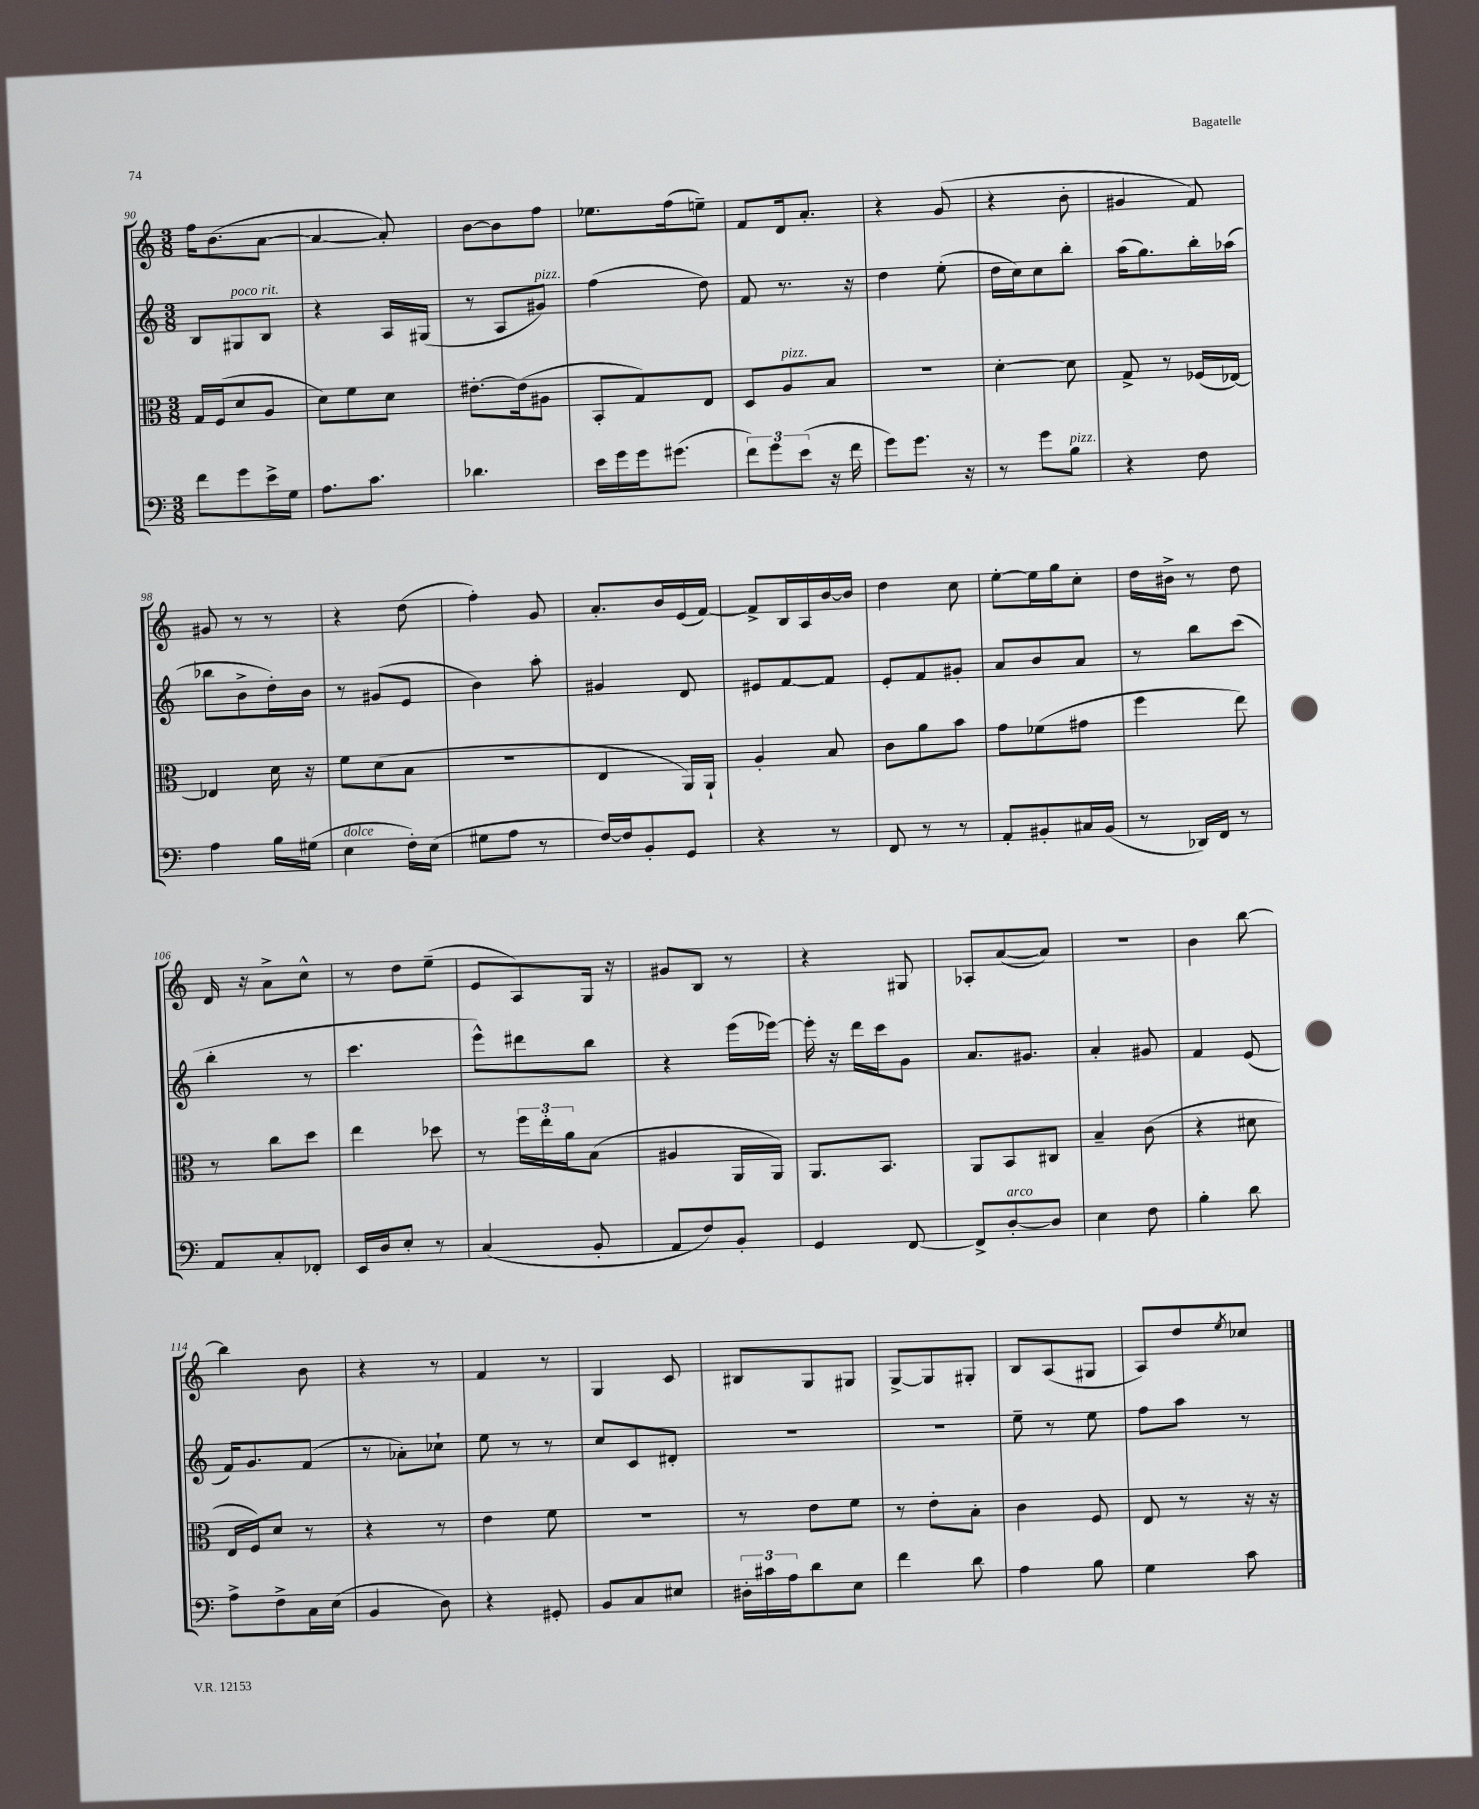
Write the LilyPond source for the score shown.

<<
\new StaffGroup <<
\new Staff = "s0" {
    \clef treble \key c \major \numericTimeSignature \time 3/8
    f''16 b'8.( a'8~ |
    a'4~ a'8-.) |
    b'8~ b'8 f''8 |
    ees''8. f''16( e''8--) |
    f'8 d'16 a'8.-. |
    r4 g'8( |
    r4 b'8-. |
    gis'4 f'8) |
    gis'8 r8 r8 |
    r4 d''8( |
    f''4-.) g'8 |
    a'8.-. b'16 e'16( f'16~) |
    f'8-> b16 a16 b'16~ b'16 |
    d''4 c''8 |
    e''8~-. e''16 g''16 c''8-. |
    d''16 bis'16-> r8 d''8 |
    d'16 r16 a'8-> c''8-^ |
    r8 d''8 e''8--( |
    e'8 a8) g16 r16 |
    gis'8 b8 r8 |
    r4 gis8 |
    aes8-. a'8~( a'8) |
    R4. |
    b'4 b''8~ |
    b''4 b'8 |
    r4 r8 |
    f'4 r8 |
    g4 c'8 |
    bis8 g8 gis8 |
    g8~-> g8 gis8-. |
    b8 a8( gis8 |
    a8) d''8 \acciaccatura { e''8 } ces''8 \bar "|." |
}
\new Staff = "s1" {
    \clef treble \key c \major \numericTimeSignature \time 3/8
    b8 gis8^\markup { \italic "poco rit." } b8 |
    r4 a16 gis16( |
    r8 a8 gis'8^\markup { \italic "pizz." }) |
    f''4( d''8) |
    f'8 r8. r16 |
    d''4 e''8-.( |
    d''16 c''16) c''8 b''8-. |
    a''16( g''8.) b''16-. aes''16( |
    bes''8 b'8-> d''16-.) b'16 |
    r8 gis'8( e'8 |
    b'4) a''8-. |
    gis'4 d'8 |
    eis'8 f'8~ f'8 |
    e'8-. f'8 gis'8-. |
    a'8 b'8 a'8 |
    r8 b''8 c'''8( |
    b''4-. r8 |
    c'''4. |
    e'''8-^) dis'''8 b''8 |
    r4 e'''16( ees'''16~) |
    ees'''16-. r16 d'''16 c'''16 g'8 |
    a'8. gis'8. |
    a'4-. gis'8 |
    f'4 e'8( |
    f'16) g'8. f'8( |
    r8 aes'8-.) ces''8-! |
    e''8 r8 r8 |
    c''8 c'8 dis'8-. |
    R4. |
    R4. |
    e''8-- r8 e''8 |
    f''8 a''8 r8 \bar "|." |
}
\new Staff = "s2" {
    \clef alto \key c \major \numericTimeSignature \time 3/8
    g16 f16( d'8 a8 |
    d'8) f'8 d'8 |
    eis'8.~-. eis'16( ais8 |
    b,8-. g8) e8 |
    d8 a8^\markup { \italic "pizz." } b8 |
    R4. |
    d'4~-. d'8 |
    g8-> r8 fes16( ees16~) |
    ees4 d'16 r16 |
    f'8 d'8( b8 |
    R4. |
    e4 a,16) a,16-! |
    a4-. b8 |
    c'8 a'8 b'8 |
    g'8 fes'8( gis'8 |
    f''4 e''8) |
    r8 c''8 d''8 |
    e''4 des''8 |
    r8 \tuplet 3/2 { f''16 e''16-. a'16 } b8( |
    ais4 a,16 a,16) |
    a,8. b,8. |
    a,8 b,8 cis8 |
    b4-- c'8( |
    r4 dis'8 |
    e16 f16) d'8 r8 |
    r4 r8 |
    e'4 f'8 |
    R4. |
    r8 e'8 f'8 |
    r8 e'8-. b8-. |
    c'4 f8 |
    e8 r8 r16 r16 \bar "|." |
}
\new Staff = "s3" {
    \clef bass \key c \major \numericTimeSignature \time 3/8
    f'8 g'8 e'16-> g16 |
    a8. c'8. |
    des'4. |
    e'16 g'16 g'16 gis'8.( |
    \tuplet 3/2 { f'8) g'8 e'8( } r16 f'16 |
    g'8) g'8. r16 |
    r8 g'8 b8^\markup { \italic "pizz." } |
    r4 f8 |
    a4 b16 gis16( |
    e4^\markup { \italic "dolce" } f16-.) e16( |
    gis8 a8 r8 |
    f16~) f16 b,8-. g,8 |
    r4 r8 |
    f,8 r8 r8 |
    a,8-. bis,8-. cis16 bis,16( |
    r8 des,16) f,16 r8 |
    a,8 c8-. fes,8-. |
    e,16 d16 e8-. r8 |
    c4( b,8-. |
    a,8 f8) b,8-. |
    g,4 f,8~ |
    f,8-> d8~-.^\markup { \italic "arco" } d8 |
    e4 f8 |
    b4-. d'8 |
    a8-> f8-> c16 e16( |
    b,4 d8) |
    r4 gis,8-. |
    b,8 c8 eis8 |
    \tuplet 3/2 { dis16-. cis'16 a16 } d'8 e8 |
    f'4 d'8 |
    a4 b8 |
    g4 c'8 \bar "|." |
}
>>
>>
\layout { \context { \Score currentBarNumber = #90 } }
